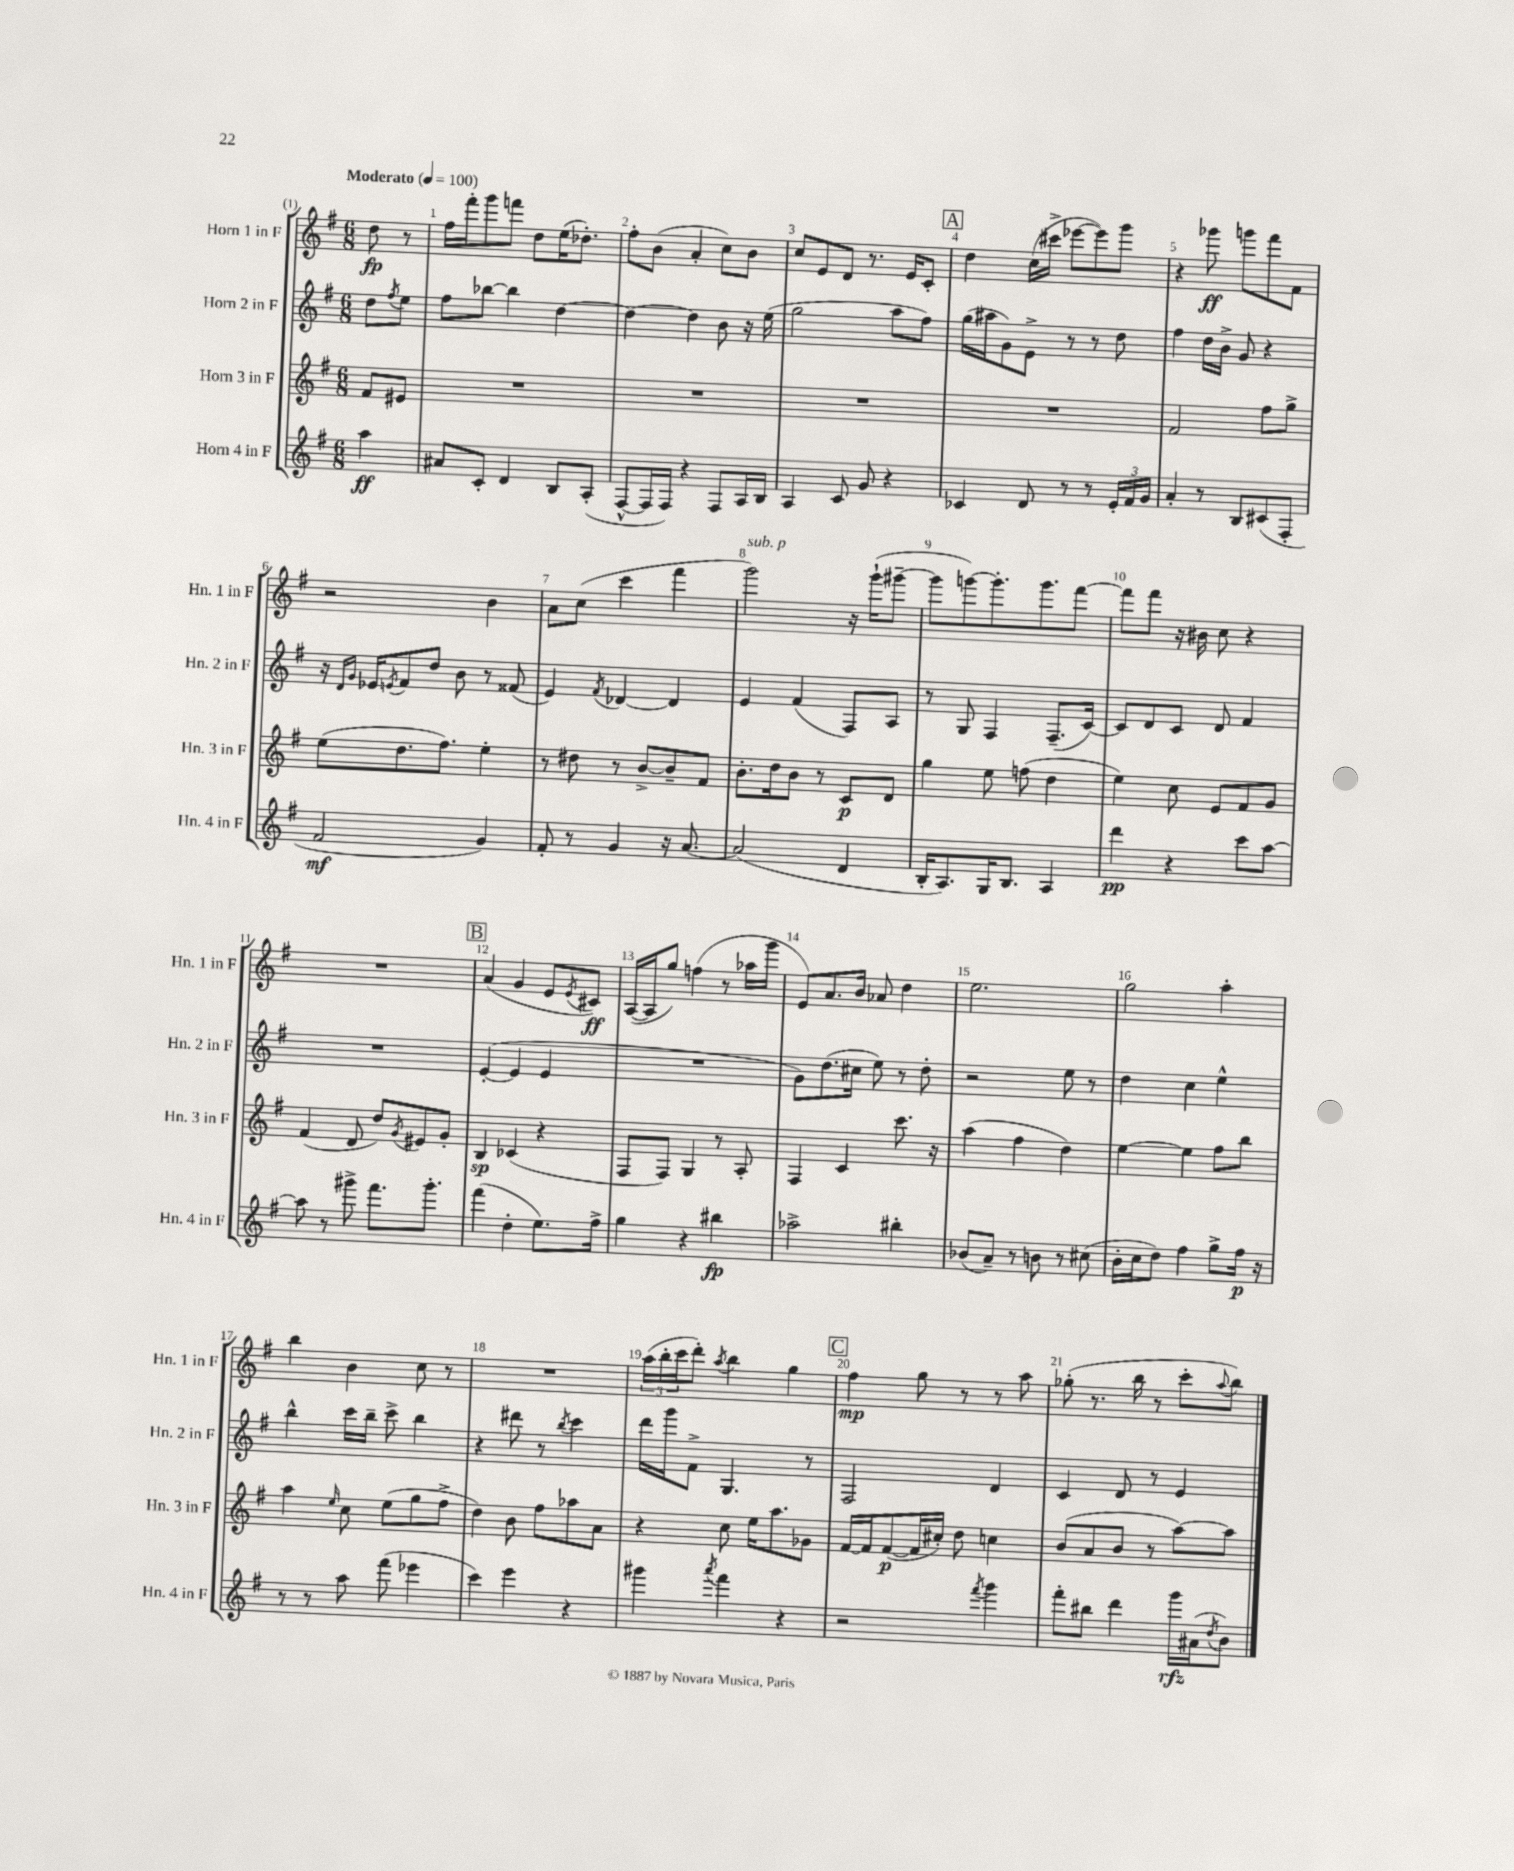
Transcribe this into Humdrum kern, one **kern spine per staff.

**kern	**kern	**kern	**kern
*staff4	*staff3	*staff2	*staff1
*clefG2	*clefG2	*clefG2	*clefG2
*k[f#]	*k[f#]	*k[f#]	*k[f#]
*M6/8	*M6/8	*M6/8	*M6/8
*MM100	*MM100	*MM100	*MM100
4aa	8f#	8dd	8dd
.	.	8qff#	.
.	8e#	8ee	8r
=	=	=	=
8a#	2.r	8ff#	16ff#
.	.	.	16fff#'
8c'	.	[8bb-	8ggg
4d	.	4bb-]	8fff
.	.	.	8dd
8B	.	[4dd	(16ee
.	.	.	8.dd-')
(8A'	.	.	.
=	=	=	=
[8F#^^	2.r	4dd_	8ff#'
16F#]	.	.	(8b
16F#)	.	.	.
4r	.	4dd]	4a'
8F#	.	8b	8cc)
16A	.	16r	8b
16B	.	(16ee	.
=	=	=	=
4A	2.r	2gg	8cc
.	.	.	8e
8c	.	.	8d
8g	.	.	8.r
4r	.	8aa	.
.	.	.	16e
.	.	8ff#)	8c'
=	=	=	=
4c-	2.r	(16gg	4dd
.	.	16aa#	.
.	.	8g)	.
8d	.	8e^	(16cc
.	.	.	16ccc#^
8r	.	8r	[8eee-
8r	.	8r	8eee-])
24e'	.	8dd	8ggg
24f#	.	.	.
24g	.	.	.
=	=	=	=
4a'	2f#	4ff#	4r
8r	.	16dd	8ggg-
.	.	16b^	.
8B	.	8g	8ggg
(8c#	8ff#	4r	8fff#
8F#'	8gg^	.	8f#
=	=	=	=
2f#	(8ee	16r	2r
.	.	16qqd	.
.	.	16qqg	.
.	.	16e-	.
.	.	8qe	.
.	8.dd	8f#	.
.	.	8dd	.
.	8.ff#)	.	.
.	.	8b	.
4g)	4ee'	8r	4b
.	.	(8f##	.
=	=	=	=
8f#'	8r	4e)	8a
8r	8dd#	.	(8cc
.	.	8qf#	.
4g	8r	[4d-	4ccc
.	[8b^	.	.
16r	8b~]	4d-]	4fff#
[8.a	.	.	.
.	8f#	.	.
=	=	=	=
(2a]	8.b'	4e	2ggg)
.	16dd	.	.
.	8b	(4f#	.
.	8r	.	.
4d	8c	8F#)	16r
.	.	.	(16ggg`
.	8d	8A	[8ggg#~
=	=	=	=
16B'	4gg	8r	8ggg#]
8.A)	.	.	.
.	.	8G	[8ggg)
16G	8ee	4F#	8.ggg']
8.B	.	.	.
.	(8ff	.	.
.	.	.	8.ggg
4A	4dd	(8.F#~	.
.	.	.	[8fff#
.	.	[16c)	.
=	=	=	=
4ddd	4ee)	8c]	8fff#]
.	.	8d	8fff#
4r	8cc	8c	16r
.	.	.	16b#
.	8e	8d	8cc
8ccc	8f#	4f#	4r
[8aa	8g	.	.
=	=	=	=
8aa]	(4f#	2.r	2.r
8r	.	.	.
8ggg#^	8d	.	.
8.fff#	8dd)	.	.
.	8qg	.	.
.	8e#	.	.
8.ggg#'	.	.	.
.	8g'	.	.
=	=	=	=
(4fff#	4B	([4e'	(4a
4dd'	(4c-	4e]	4g
8.ee)	4r	4e	8e
.	.	.	8qe
.	.	.	8c#)
16ff#^	.	.	.
=	=	=	=
4gg	8F#	2.r	([16A
.	.	.	16A]
.	8F#)	.	8gg)
4r	4G	.	(4ff
4bb#	8r	.	8r
.	8A'	.	16aa-
.	.	.	16ggg
=	=	=	=
2aa-^	4F#	8g)	8e)
.	.	(8.dd	8.a
.	4c	.	.
.	.	16cc#	16b
.	.	8ee)	8a-
4bb#'	8.ccc	8r	4dd
.	.	8dd'	.
.	16r	.	.
=	=	=	=
(8b-	(4aa	2r	2.ee
8a~)	.	.	.
8r	4ff#	.	.
8b	.	.	.
8r	4dd)	8ee	.
(8cc#	.	8r	.
=	=	=	=
16b'	[4ee	4dd	2gg
16cc	.	.	.
8dd)	.	.	.
4ff#	4ee]	4cc	.
8gg^	8ff#	4ee^^	4aa'
16ff#	8bb	.	.
16r	.	.	.
=	=	=	=
8r	4aa	4bb^^	4bb
8r	.	.	.
.	16qqee	.	.
8aa	8cc	16ccc	4b
.	.	16bb~	.
(8fff#	(8ee	8ccc^	.
4eee-	8gg	4bb	8cc
.	8ff#^	.	8r
=	=	=	=
4ccc)	4dd)	4r	2.r
4eee	8b	8ddd#	.
.	8ff#	8r	.
.	.	8qbb	.
4r	8aa-	4ccc	.
.	8a	.	.
=	=	=	=
4ggg#	4r	16ddd	(24aa
.	.	.	24bb'
.	.	16ggg	.
.	.	.	24ccc
.	.	8f#^	8ddd')
8qaaa	.	.	8qaa
4fff#	8cc	4.G	4bb
.	16ee	.	.
.	8.aa	.	.
4r	.	.	4gg
.	8g-	8r	.
=	=	=	=
2r	[16f#	2F#	4ff#
.	16f#]	.	.
.	([8f#	.	.
.	16f#]	.	8gg
.	16cc#')	.	.
.	8dd	.	8r
8qfff#	.	.	.
4ggg	4cc	4d	8r
.	.	.	8aa
=	=	=	=
8fff#'	(8b	4c	(8gg-'
8bb#	8a	.	8.r
4ddd	8b	8d	.
.	.	.	16bb
.	8r	8r	8r
16ggg	[8aa)	4e	8ccc'
(16a#	.	.	.
8qdd	.	.	8qqaa
8b)	8aa]	.	8bb)
==	==	==	==
*-	*-	*-	*-
